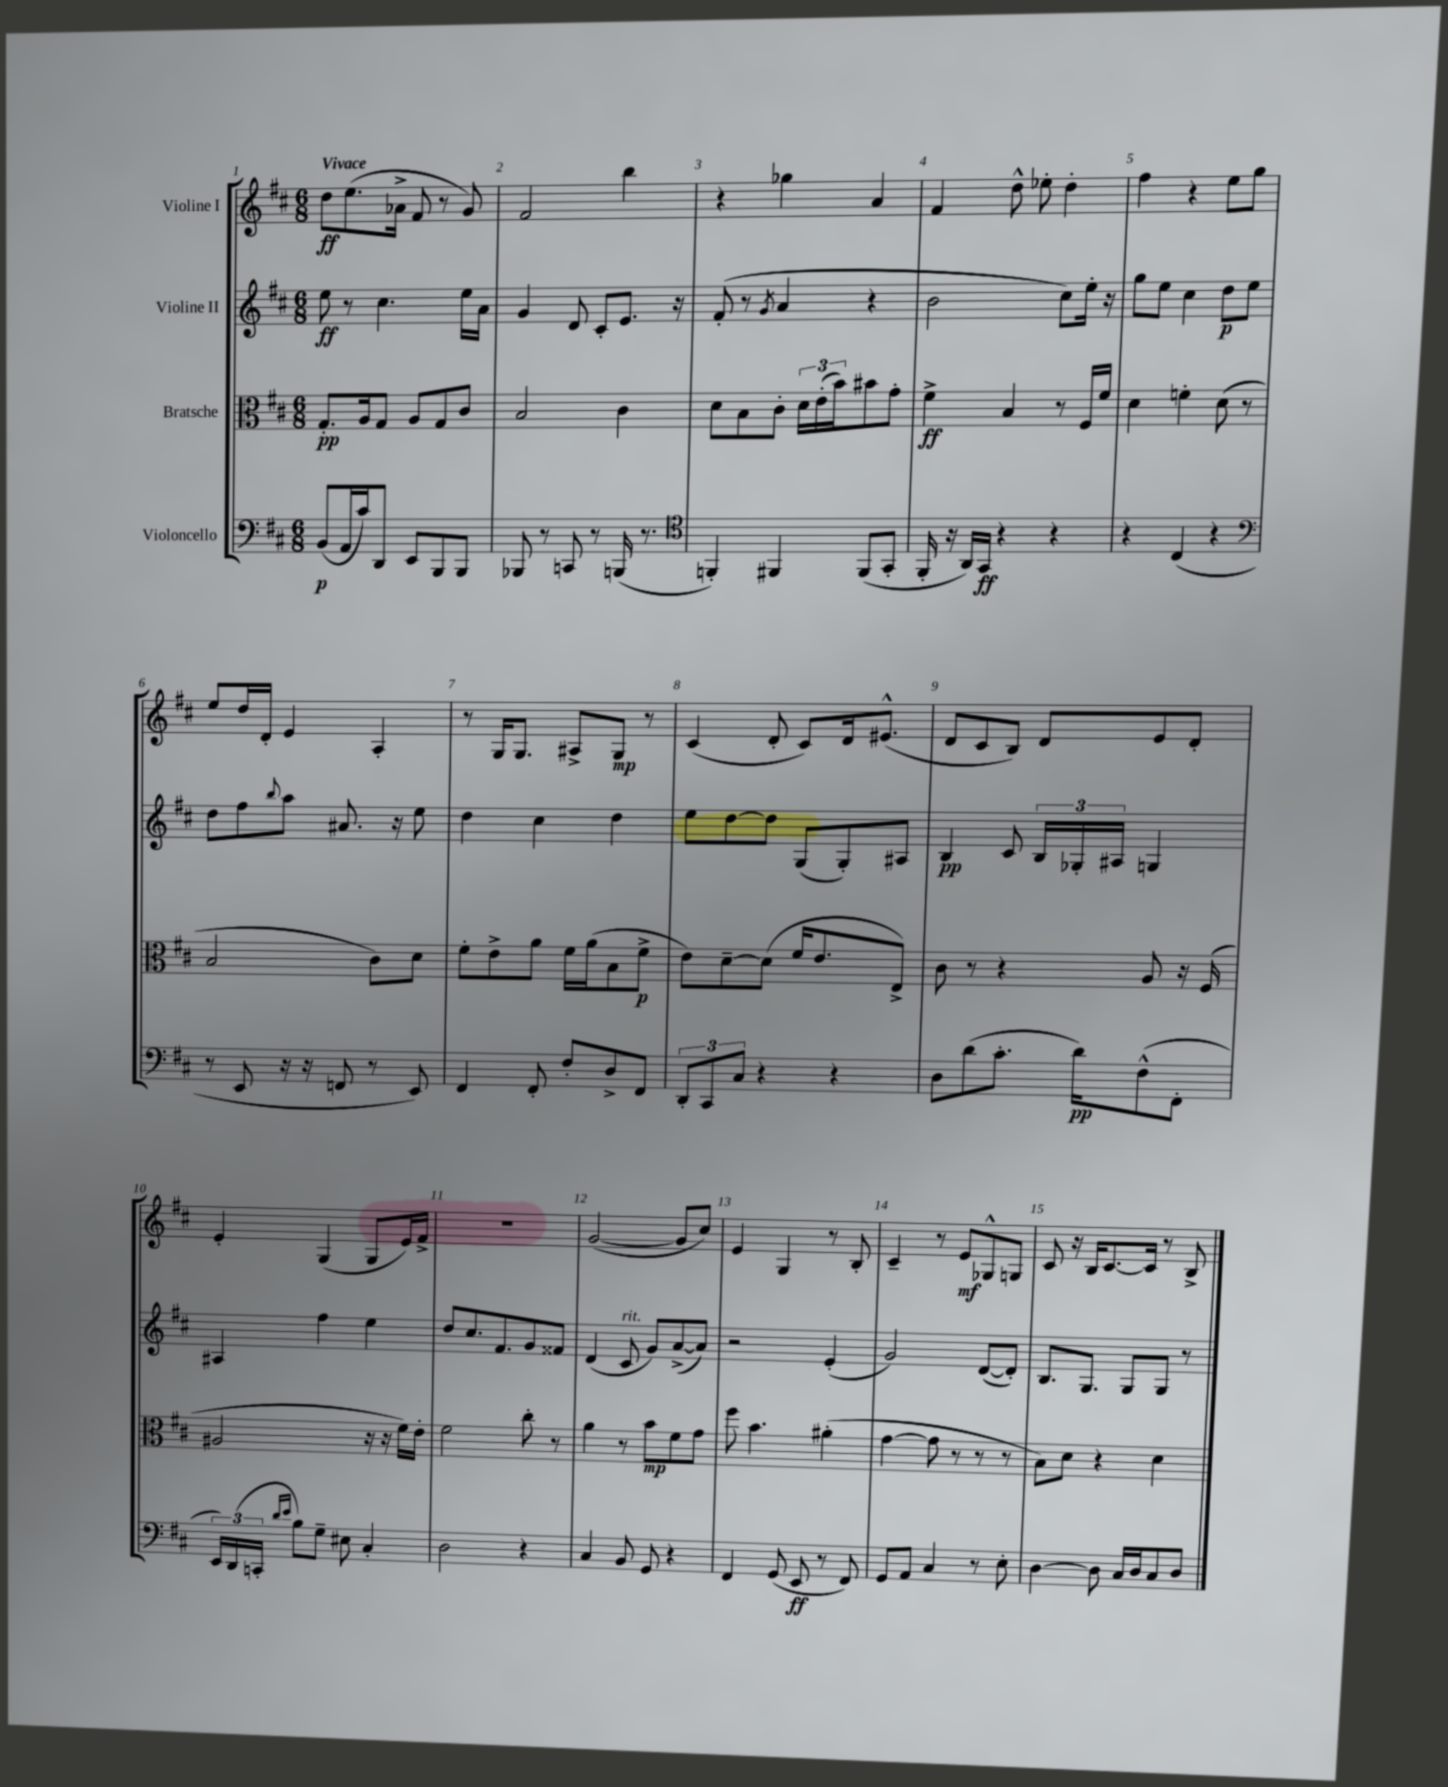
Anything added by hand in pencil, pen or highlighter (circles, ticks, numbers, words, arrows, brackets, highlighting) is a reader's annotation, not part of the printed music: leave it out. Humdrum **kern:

**kern	**dynam	**kern	**dynam	**kern	**dynam	**kern	**dynam
*part4	*part4	*part3	*part3	*part2	*part2	*part1	*part1
*staff4	*staff4	*staff3	*staff3	*staff2	*staff2	*staff1	*staff1
*I"Violoncello	*	*I"Bratsche	*	*I"Violine II	*	*I"Violine I	*
*clefF4	*	*clefC3	*	*clefG2	*	*clefG2	*
*k[f#c#]	*	*k[f#c#]	*	*k[f#c#]	*	*k[f#c#]	*
*M6/8	*	*M6/8	*	*M6/8	*	*M6/8	*
=1	=1	=1	=1	=1	=1	=1	=1
!	!	!	!	!	!	!LO:TX:a:B:t=Vivace	!
(8BB/L	p	8.G'/L	pp	8ee\	ff	8dd\L	ff
16AA/L	.	.	.	8r	.	(8.ee\	.
16c#/J)	.	16A/k	.	.	.	.	.
8DD/J	.	8G/J	.	4.cc#\	.	.	.
.	.	.	.	.	.	16a-X^\Jk	.
8EE/L	.	8A/L	.	.	.	8f#/	.
8BBB/	.	8G/	.	.	.	8r	.
8BBB/J	.	8c#/J	.	16ee\LL	.	8g/)	.
.	.	.	.	16a\JJ	.	.	.
=2	=2	=2	=2	=2	=2	=2	=2
8BBB-X/	.	2B/	.	4g/	.	2f#/	.
8r	.	.	.	.	.	.	.
8CCn/	.	.	.	8d/	.	.	.
8r	.	.	.	8c#'/L	.	.	.
(16BBBn/	.	4c#\	.	8.e/J	.	4bb\	.
8.r	.	.	.	.	.	.	.
.	.	.	.	16r	.	.	.
=3	=3	=3	=3	=3	=3	=3	=3
*clefC4	*	*	*	*	*	*	*
4FFn'/)	.	8d\L	.	(8f#'/	.	4r	.
.	.	8B\	.	8r	.	.	.
.	.	.	.	8qg/	.	.	.
4FF#X/	.	8c#'\J	.	4a/	.	4gg-X\	.
.	.	24d\LL	.	.	.	.	.
.	.	(24e'\	.	.	.	.	.
.	.	24b\J)	.	.	.	.	.
(8FF#/L	.	8b#X\	.	4r	.	4a/	.
8GG'/J	.	8g'\J	.	.	.	.	.
=4	=4	=4	=4	=4	=4	=4	=4
16FF#'/	.	4f#^\	ff	2b\	.	4f#/	.
16r	.	.	.	.	.	.	.
16AA/LL)	.	.	.	.	.	.	.
16GG/JJ	ff	.	.	.	.	.	.
4r	.	4B/	.	.	.	8dd^^\	.
.	.	.	.	.	.	8ee-X'\	.
4r	.	8r	.	8cc#\L)	.	4dd'\	.
.	.	16F#/LL	.	16ee'\Jk	.	.	.
.	.	16f#/JJ	.	16r	.	.	.
=5	=5	=5	=5	=5	=5	=5	=5
4r	.	4d\	.	8gg\L	.	4ff#\	.
.	.	.	.	8ee\J	.	.	.
(4C#/	.	4fn'\	.	4cc#\	.	4r	.
4r	.	(8d\	.	8dd\L	p	8ee\L	.
.	.	8r	.	8ee\J	.	8gg\J	.
!!LO:LB:g=z
=6	=6	=6	=6	=6	=6	=6	=6
*clefF4	*	*	*	*	*	*	*
8r	.	2B/	.	8dd\L	.	8ee/L	.
8EE/	.	.	.	8ff#\	.	16dd/L	.
.	.	.	.	.	.	16d'/JJ	.
.	.	.	.	8qqbb/	.	.	.
16r	.	.	.	8aa\J	.	4e/	.
16r	.	.	.	.	.	.	.
8FFn/	.	.	.	8.a#X/	.	.	.
8r	.	8c#\L)	.	.	.	4A'/	.
.	.	.	.	16r	.	.	.
8EE/)	.	8d\J	.	8ee\	.	.	.
=7	=7	=7	=7	=7	=7	=7	=7
4FF#/	.	8f#'\L	.	4dd\	.	8r	.
.	.	8e^\	.	.	.	16G/KL	.
.	.	.	.	.	.	8.G/J	.
8FF#'/	.	8a\J	.	4cc#\	.	.	.
8F#'/L	.	16f#\LL	.	.	.	8A#X^/L	.
.	.	(16a\J	.	.	.	.	.
8D^/	.	8B\	.	4dd\	.	8G/J	mp
8FF#/J	.	8f#^\J	p	.	.	8r	.
=8	=8	=8	=8	=8	=8	=8	=8
12DD'/L	.	8e\L)	.	8ee\L	.	(4c#/	.
12CC#/	.	.	.	.	.	.	.
.	.	[8d~\	.	[8dd\	.	.	.
12C#/J	.	.	.	.	.	.	.
4r	.	(8d\J]	.	8dd\J]	.	8d'/	.
.	.	16f#/KL	.	(8G/L	.	8c#/L)	.
.	.	8.e/	.	.	.	.	.
4r	.	.	.	8G'/)	.	16d/k	.
.	.	.	.	.	.	(8.e#X^^/J	.
.	.	8E^/J)	.	8A#X/J	.	.	.
=9	=9	=9	=9	=9	=9	=9	=9
8D\L	.	8c#\	.	4B/	pp	8d/L	.
(8d\	.	8r	.	.	.	8c#/	.
8.c#'\J	.	4r	.	8c#/	.	8B/J)	.
.	.	.	.	24B/LL	.	8d/L	.
.	.	.	.	24G-X'/	.	.	.
16d\KL)	pp	.	.	.	.	.	.
.	.	.	.	24A#X/JJ	.	.	.
(8F#^^\	.	8A/	.	4Gn/	.	8e/	.
8FF#'\J	.	16r	.	.	.	8d'/J	.
.	.	(16F#/	.	.	.	.	.
!!LO:LB:g=z
=10	=10	=10	=10	=10	=10	=10	=10
24EE/LL)	.	2A#X/	.	4A#X/	.	4e'/	.
(24DD/	.	.	.	.	.	.	.
24CCn'/JJ	.	.	.	.	.	.	.
16qqd/LL	.	.	.	.	.	.	.
16qqe/JJ	.	.	.	.	.	.	.
8B\L)	.	.	.	.	.	.	.
8G~\J	.	.	.	4ff#\	.	(4G/	.
8E#X\	.	.	.	.	.	.	.
4C#'/	.	16r	.	4ee\	.	8G/L	.
.	.	16r	.	.	.	.	.
.	.	16f#\LL)	.	.	.	16e/L)	.
.	.	16e'\JJ	.	.	.	16f#^/JJ	.
=11	=11	=11	=11	=11	=11	=11	=11
2D\	.	2f#\	.	8dd/L	.	2.r	.
.	.	.	.	8.cc#/	.	.	.
.	.	.	.	8.f#/	.	.	.
4r	.	8cc#'\	.	8g/	.	.	.
.	.	8r	.	8f##X/J	.	.	.
=12	=12	=12	=12	=12	=12	=12	=12
4C#/	.	4a\	.	(4d/	.	([2g/	.
!	!	!	!	!LO:TX:a:i:t=rit.	!	!	!
8BB/	.	8r	.	8c#/	.	.	.
8GG/	.	8b\L	mp	8g/L)	.	.	.
4r	.	8f#\	.	([8a^/	.	8g/L]	.
.	.	8g\J	.	8a/J])	.	8cc#/J)	.
=13	=13	=13	=13	=13	=13	=13	=13
4FF#/	.	8ff#\	.	2r	.	4e/	.
.	.	4.b\	.	.	.	.	.
(8GG/	.	.	.	.	.	4G/	.
8EE/	ff	.	.	.	.	.	.
8r	.	(4a#X'\	.	(4e'/	.	8r	.
8FF#/)	.	.	.	.	.	8B'/	.
=14	=14	=14	=14	=14	=14	=14	=14
8GG/L	.	[4g\	.	2g/)	.	4c#~/	.
8AA/J	.	.	.	.	.	.	.
4C#/	.	8g\]	.	.	.	8r	.
.	.	8r	.	.	.	8e/L	mf
8r	.	8r	.	([8d/L	.	8G-X^^/	.
8E'\	.	8r	.	8d'/J])	.	8Gn/J	.
=15	=15	=15	=15	=15	=15	=15	=15
[4D\	.	8B\L)	.	8.B/L	.	8c#/	.
.	.	8d\J	.	.	.	16r	.
.	.	.	.	8.G/J	.	16B/KL	.
8D\]	.	4r	.	.	.	[8.c#/	.
16C#/LL	.	.	.	8G/L	.	.	.
16D/J	.	.	.	.	.	16c#/Jk]	.
8C#/	.	4d\	.	8G/J	.	8r	.
8D/J	.	.	.	8r	.	8B^/	.
==	==	==	==	==	==	==	==
*-	*-	*-	*-	*-	*-	*-	*-
